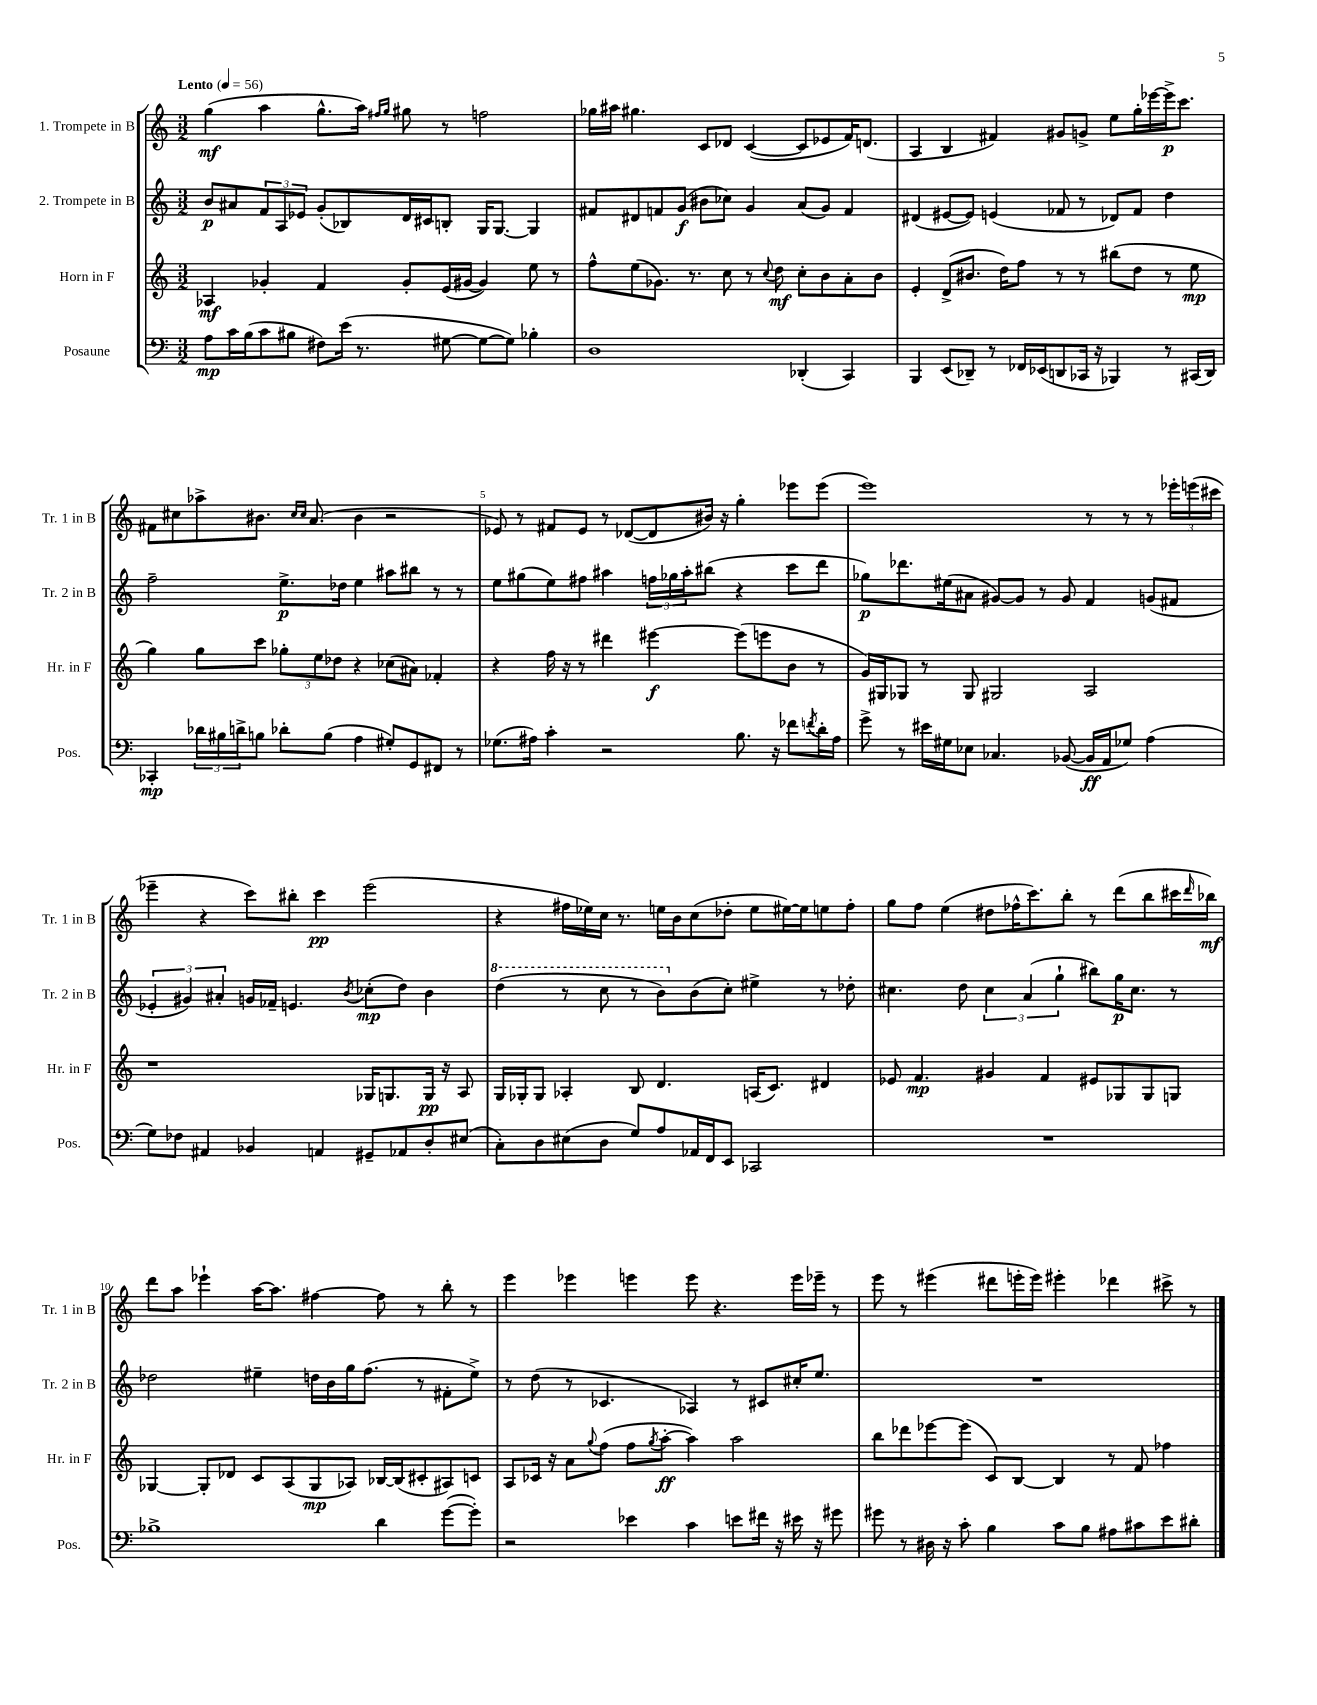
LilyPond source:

<<
\new StaffGroup <<
\new Staff = "s0" \with { instrumentName = "1. Trompete in B" shortInstrumentName = "Tr. 1 in B" } {
    \clef treble \key c \major \numericTimeSignature \time 3/2 \tempo "Lento" 4 = 56
    g''4\mf( a''4 g''8.-^ a''16) \grace { fis''16 g''16 } gis''8 r8 f''2 |
    ges''16 ais''16 gis''4. c'8 des'8 c'4~( c'8 ees'8 f'16) d'8.( |
    a4 b4 fis'4) gis'8 g'8-> e''8 g''16-. ees'''16~ ees'''16->\p c'''8. |
    fis'8 cis''8 aes''8-> bis'8. \grace { cis''16 cis''16 } a'8.( bis'4 r2 |
    ees'8) r8 fis'8 ees'8 r8 des'8~( des'8 bis'16) r16 g''4-. ees'''8 ees'''8( |
    e'''1) r8 r8 r8 \tuplet 3/2 { ees'''16-. e'''16( cis'''16 } |
    ees'''4-- r4 c'''8) bis''8-. c'''4\pp ees'''2( |
    r4 fis''16 ees''16) c''16 r8. e''16 b'16 c''8( des''8-. e''8 eis''16~) eis''16 e''8 fis''8-. |
    g''8 f''8 e''4( dis''8 fes''16-^ c'''8.) b''8-. r8 d'''8( b''8 cis'''16 \grace { d'''16 } bes''16\mf) |
    d'''8 a''8 ees'''4-! a''16~ a''8. fis''4~ fis''8 r8 b''8-. r8 |
    e'''4 ees'''4 e'''4 e'''8 r4. e'''16 ees'''16-- r8 |
    e'''8 r8 eis'''4( dis'''8 e'''16-. e'''16) eis'''4-. des'''4 cis'''8-> r8 \bar "|." |
}
\new Staff = "s1" \with { instrumentName = "2. Trompete in B" shortInstrumentName = "Tr. 2 in B" } {
    \clef treble \key c \major \numericTimeSignature \time 3/2
    b'8\p ais'8 \tuplet 3/2 { f'8 a8 ees'8 } g'8-.( bes8) d'16 cis'16 b8-. g16 g8.~ g4 |
    fis'8 dis'8 f'8 g'8\f( bis'8 ces''8) g'4 a'8( g'8) f'4 |
    dis'4( eis'8~ eis'8) e'4( fes'8 r8 des'8) fes'8 d''4 |
    f''2-- e''8.->\p des''16 e''4 ais''8 bis''8 r8 r8 |
    e''8 gis''8( e''8) fis''8 ais''4 \tuplet 3/2 { f''16 ges''16 ais''16-. } bis''8( r4 c'''8 d'''8 |
    ges''8\p) des'''8. eis''16( ais'8 gis'8~) gis'8 r8 gis'8 f'4 g'8( fis'8 |
    \tuplet 3/2 { ees'4-. gis'4) ais'4-. } g'16 fes'16-- e'4. \acciaccatura { b'8 } ces''8-.\mp( d''8) b'4 |
    \ottava #1 d'''4( r8 c'''8 r8 b''8) \ottava #0 b'8( c''8-.) eis''4-> r8 des''8-. |
    cis''4. d''8 \tuplet 3/2 { cis''4 a'4( g''4-! } bis''8) g''16\p cis''8. r8 |
    des''2 eis''4-- d''16 b'16 g''16 f''8.( r8 fis'8-. eis''8->) |
    r8 d''8( r8 ces'4. aes4) r8 cis'8 cis''16-. e''8. |
    R1. \bar "|." |
}
\new Staff = "s2" \with { instrumentName = "Horn in F" shortInstrumentName = "Hr. in F" } {
    \clef treble \key c \major \numericTimeSignature \time 3/2
    aes4\mf ges'4-. f'4 ges'8-. e'16( gis'16~ gis'4) e''8 r8 |
    f''8-^ e''8( ges'8.) r8. c''8 r8 \appoggiatura { c''8 } d''8\mf c''8-. b'8 a'8-. b'8 |
    e'4-. d'8->( bis'8. d''16) f''8 r8 r8 bis''8( d''8 r8 e''8\mp |
    g''4) g''8 c'''8 \tuplet 3/2 { ges''8-. e''8 des''8 } r4 ces''8( ais'8) fes'4-. |
    r4 f''16 r16 r8 dis'''4 eis'''4~\f eis'''8( e'''8 b'8 r8 |
    g'16) gis16 ges8 r8 ges8 gis2 a2 |
    r1 ges16 g8. g16\pp r16 a8 |
    g16 ges16-. ges8 aes4-. b8 d'4. a16( c'8.) dis'4 |
    ees'8 f'4.\mp gis'4 f'4 eis'8 ges8 ges8 g8 |
    ges4~ ges8-. des'8 c'8 a8( ges8\mp aes8) bes16~ bes16( cis'8-. ais8) c'8 |
    a8 ces'16 r16 a'8 \appoggiatura { g''8 } f''8( f''8 \acciaccatura { g''8 } a''8~-.\ff a''4) a''2 |
    b''8 des'''8 ees'''8~ ees'''8( c'8) b8~ b4 r8 f'8 fes''4 \bar "|." |
}
\new Staff = "s3" \with { instrumentName = "Posaune" shortInstrumentName = "Pos." } {
    \clef bass \key c \major \numericTimeSignature \time 3/2
    a8\mp c'16 b16( c'8 bis8 fis8) e'16( r8. gis8~ gis8~ gis8) bes4-. |
    d1 des,4-.( c,4) |
    b,,4 e,8( des,8--) r8 fes,16 ees,16( d,8 ces,16 r16 bes,,4) r8 cis,16( d,16) |
    ces,4-.\mp \tuplet 3/2 { des'16 bis16 d'16-> } b8 des'8-. b8( a4 gis8-.) g,8 fis,8 r8 |
    ges8.( ais16) c'4-. r2 b8. r16 fes'8 \acciaccatura { f'8 } d'16-. ais16 |
    g'8-> r8 eis'16 gis16 ees8 ces4. bes,8~( bes,16\ff a,16 ges8) a4( |
    g8) fes8 ais,4 bes,4 a,4 gis,8-- aes,8 d8-. eis8( |
    c8-.) d8 eis8( d8 g8) a8 aes,16 f,16 e,8 ces,2 |
    R1. |
    bes1-> d'4 g'8~( g'8-.) |
    r2 ees'4 c'4 e'8 fis'16 r16 eis'16 r16 gis'8 |
    gis'8 r8 dis16 r16 c'8-. b4 c'8 b8 ais8 cis'8 e'8 dis'8-. \bar "|." |
}
>>
>>
\layout { \context { \Score \override BarNumber.break-visibility = ##(#f #t #t) barNumberVisibility = #(every-nth-bar-number-visible 5) } }
